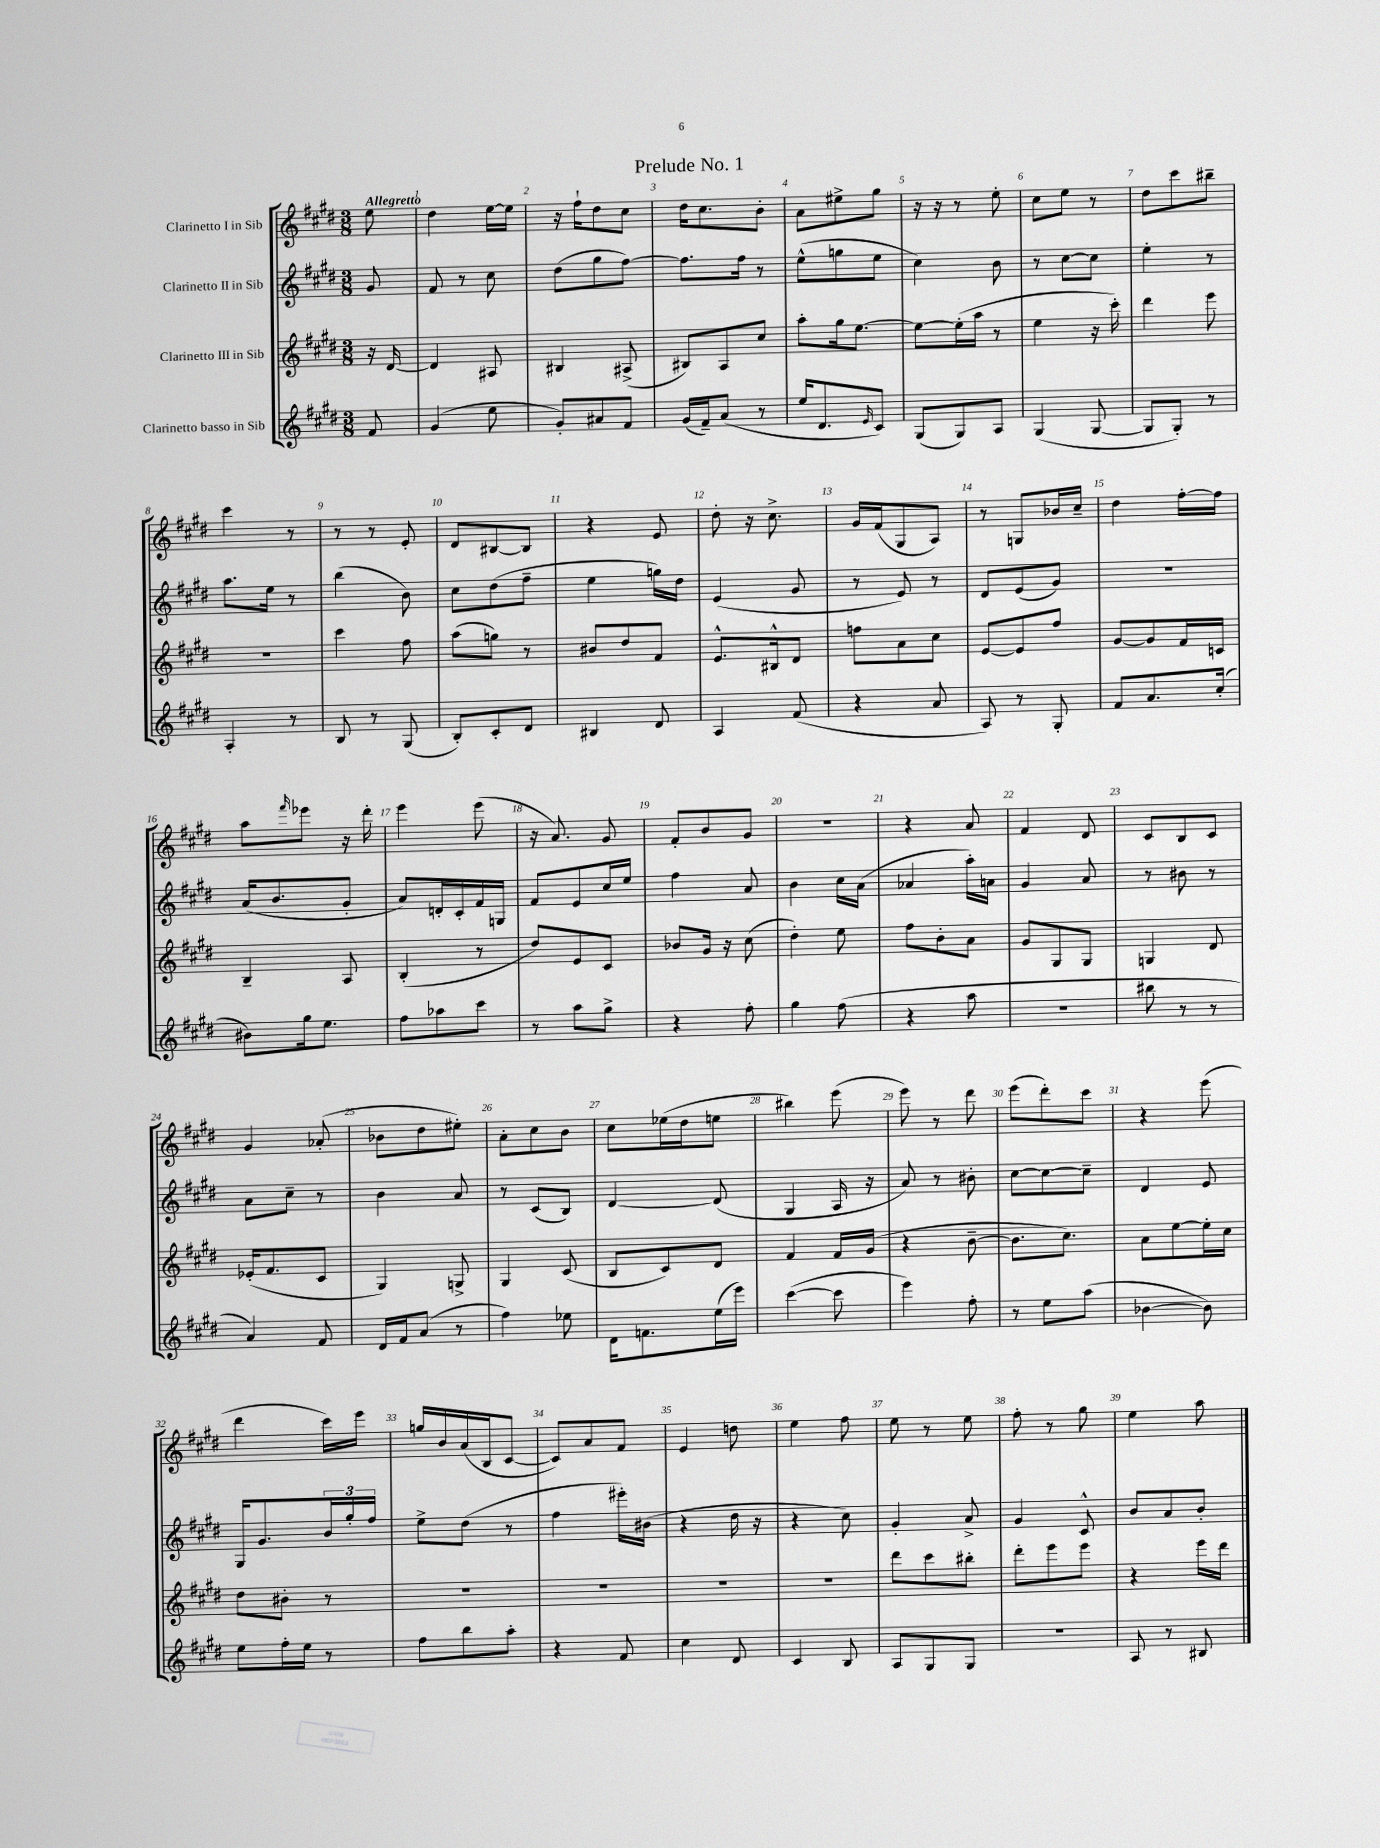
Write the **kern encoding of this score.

**kern	**kern	**kern	**kern
*part4	*part3	*part2	*part1
*staff4	*staff3	*staff2	*staff1
*I"Clarinetto basso in Sib	*I"Clarinetto III in Sib	*I"Clarinetto II in Sib	*I"Clarinetto I in Sib
*clefG2	*clefG2	*clefG2	*clefG2
*k[f#c#g#d#]	*k[f#c#g#d#]	*k[f#c#g#d#]	*k[f#c#g#d#]
*M3/8	*M3/8	*M3/8	*M3/8
=	=	=	=
!	!	!	!LO:TX:a:B:t=Allegretto
8f#/	16r	8g#/	8ee\
.	[16d#/	.	.
=1	=1	=1	=1
(4g#/	4d#/]	8f#/	4dd#\
.	.	8r	.
8ee\	8A#X/	8cc#\	[16ee\LL
.	.	.	16ee\JJ]
=2	=2	=2	=2
8g#'/L)	4B#X/	(8dd#\L	16r
.	.	.	16ff#`\KL
8a#X/	.	8gg#\	8dd#\
8f#/J	(8A#X^/	[8ff#\J)	8cc#\J
=3	=3	=3	=3
(16g#/LL	8B#X/L)	8.ff#\L]	16dd#\KL
16f#~/J)	.	.	8.cc#\
(8a/J	8A/	.	.
.	.	16ff#\Jk	.
8r	8cc#/J	8r	8b'\J
=4	=4	=4	=4
16ee/KL	8aa'\L	(8ee^^\L	8a\L
8.d#/	.	.	.
.	16gg#\k	8ggn\	8ee#X^\
.	[8.ee\J	.	.
16qqe/	.	.	.
8c#/J)	.	8ee\J	8gg#\J
=5	=5	=5	=5
(8G#/L	8ee\L_	4cc#\)	16r
.	.	.	16r
8G#/)	(16ee'\L]	.	8r
.	16aa\JJ	.	.
8A/J	8r	8b\	8ee'\
=6	=6	=6	=6
(4G#/	4ee\	8r	8cc#\L
.	.	[8cc#\L	8ee\J
[8G#/	16r	8cc#\J]	8r
.	16ccc#'\)	.	.
=7	=7	=7	=7
8G#/L]	4ddd#\	4ee'\	8dd#\L
8G#'/J)	.	.	8ccc#\
8r	8eee\	8r	8bb#X~\J
!!LO:LB:g=z
=8	=8	=8	=8
4A'/	4.r	8.aa\L	4ccc#\
.	.	16ee\Jk	.
8r	.	8r	8r
=9	=9	=9	=9
8B/	4ccc#\	(4bb\	8r
8r	.	.	8r
(8G#/	8ff#\	8b\)	8e'/
=10	=10	=10	=10
8B'/L)	(8aa\L	8cc#\L	8d#/L
8c#'/	8ggn\J)	(8dd#\	[8B#X/
8d#/J	8r	8ff#~\J	8B#/J]
=11	=11	=11	=11
4B#X/	8b#X/L	4ee\	4r
.	8dd#/	.	.
8d#/	8f#/J	16ggn\LL)	8e/
.	.	16dd#\JJ	.
=12	=12	=12	=12
4A/	8.e^^/L	(4e/	8dd#'\
.	.	.	16r
.	16B#X^^/k	.	8.cc#^\
(8f#/	8d#/J	8g#/	.
=13	=13	=13	=13
4r	8ffn\L	8r	16g#/LL
.	.	.	(16f#/J
.	8a\	8e/)	8G#/
8a/	8cc#\J	8r	8A/J)
=14	=14	=14	=14
8A/)	[8e/L	8d#/L	8r
8r	8e/]	(8e/	8Gn/L
8G#'/	8ff#/J	8g#/J)	16b-X/L
.	.	.	16cc#~/JJ
=15	=15	=15	=15
8f#/L	[8g#/L	4.r	4dd#\
8.a/	8g#/]	.	.
.	16f#/L	.	[16ff#'\LL
(16cc#'/Jk	16cn/JJ	.	16ff#\JJ]
!!LO:LB:g=z
=16	=16	=16	=16
8b#X\L)	4B~/	(16a/KL	8aa\L
.	.	8.b/	.
.	.	.	16qqfff#/
16gg#\k	.	.	8eee-X\J
8.ee\J	.	.	.
.	8A/	8g#'/J	16r
.	.	.	16ddd#'\
=17	=17	=17	=17
8ff#\L	(4B'/	8a/L)	4eee\
8aa-X\	.	16dn'/L	.
.	.	16c#'/	.
8ccc#\J	8r	16f#/	(8eee\
.	.	16Gn/JJ	.
=18	=18	=18	=18
8r	8dd#/L)	8f#/L	16r
.	.	.	8.a/)
8aa\L	8e/	8e/	.
8gg#^\J	8c#/J	16cc#/L	8g#/
.	.	16ee/JJ	.
=19	=19	=19	=19
4r	8b-X/L	4ff#\	8f#'/L
.	16g#/Jk	.	8b/
.	16r	.	.
8ff#'\	(8cc#\	8a/	8g#/J
=20	=20	=20	=20
4gg#\	4dd#'\)	4b\	4.r
(8ff#\	8ee\	16cc#\LL	.
.	.	(16a\JJ	.
=21	=21	=21	=21
4r	8ff#\L	4a-X/	4r
.	8b'\	.	.
8aa\	8a\J	16aa'\LL)	8a/
.	.	16an\JJ	.
=22	=22	=22	=22
4.r	8g#/L	4g#/	4f#/
.	8G#/	.	.
.	8G#/J	8a/	8d#/
=23	=23	=23	=23
8bb#X\	4Gn/	8r	8c#/L
8r	.	8b#X\	8B/
8r	8d#/	8r	8c#/J
!!LO:LB:g=z
=24	=24	=24	=24
4a/)	(16e-X'/KL	8a\L	4g#/
.	8.f#/	.	.
.	.	8cc#~\J	.
8f#/	8c#/J	8r	(8a-X'/
=25	=25	=25	=25
16d#/LL	4G#/)	4b\	8b-X\L
16f#/J	.	.	.
(8a/J	.	.	8dd#\
8r	8Gn^/	8a/	8ee#X'\J)
=26	=26	=26	=26
4ff#\)	4G#/	8r	8a'\L
.	.	(8c#/L	8cc#\
8ee-X\	(8c#/	8B/J)	8b\J
=27	=27	=27	=27
16d#\KL	8B/L	[4d#/	8cc#\L
8.fn\	.	.	.
.	8c#/)	.	(16ee-X\L
.	.	.	16dd#\J
(16ee\L	8d#/J	(8d#/]	8een\J
16eee\JJ)	.	.	.
=28	=28	=28	=28
([4ccc#\	4f#/	4G#/	4bb#X\)
8ccc#\]	16f#/LL	16A/	(8eee\
.	(16g#/JJ	16r	.
=29	=29	=29	=29
4eee\)	4r	8a/)	8eee\)
.	.	8r	8r
8ff#'\	[8b~\	8b#X'\	8ddd#\
=30	=30	=30	=30
8r	8.b\L]	[8cc#\L	(8eee\L
8ee\L	.	8cc#\_	8ddd#'\)
.	8.cc#\J)	.	.
(8aa\J	.	8cc#~\J]	8ccc#\J
=31	=31	=31	=31
[4b-X\	8a\L	4d#/	4r
.	[8ee\	.	.
8b-\])	16ee'\L]	8e/	(8eee\
.	16cc#\JJ	.	.
!!LO:LB:g=z
=32	=32	=32	=32
8ee\L	8dd#\L	16G#/KL	4ddd#\
.	.	8.g#/	.
16ff#'\L	8b#X'\J	.	.
16ee\JJ	.	.	.
8r	8r	24b/L	16ccc#\LL)
.	.	24gg#'/	.
.	.	.	16eee\JJ
.	.	24ff#/JJ	.
=33	=33	=33	=33
8ff#\L	4.r	8ee^\L	16ggn/LL
.	.	.	16b/
8bb\	.	(8dd#\J	(16a/
.	.	.	16B/J
8aa'\J	.	8r	[8c#/J
=34	=34	=34	=34
4r	4.r	4ff#\	8c#/L])
.	.	.	8a/
8f#/	.	16eee#X'\LL)	8f#/J
.	.	(16b#X\JJ	.
=35	=35	=35	=35
4cc#\	4.r	4r	4e/
8d#/	.	16dd#\	8ddn\
.	.	16r	.
=36	=36	=36	=36
4c#/	4.r	4r	4ee\
8B/	.	8cc#\)	8ff#\
=37	=37	=37	=37
8A/L	8ddd#\L	4g#'/	8ee\
8G#/	8ccc#\	.	8r
8G#/J	8bb#X'\J	8a^/	8ee\
=38	=38	=38	=38
4.r	8ddd#'\L	4g#/	8ff#'\
.	8eee\	.	8r
.	8eee\J	8c#^^/	8gg#\
=39	=39	=39	=39
8A/	4r	8b/L	4ee\
8r	.	8a/	.
8B#X/	16eee\LL	8b'/J	8aa\
.	16ddd#\JJ	.	.
==	==	==	==
*-	*-	*-	*-
